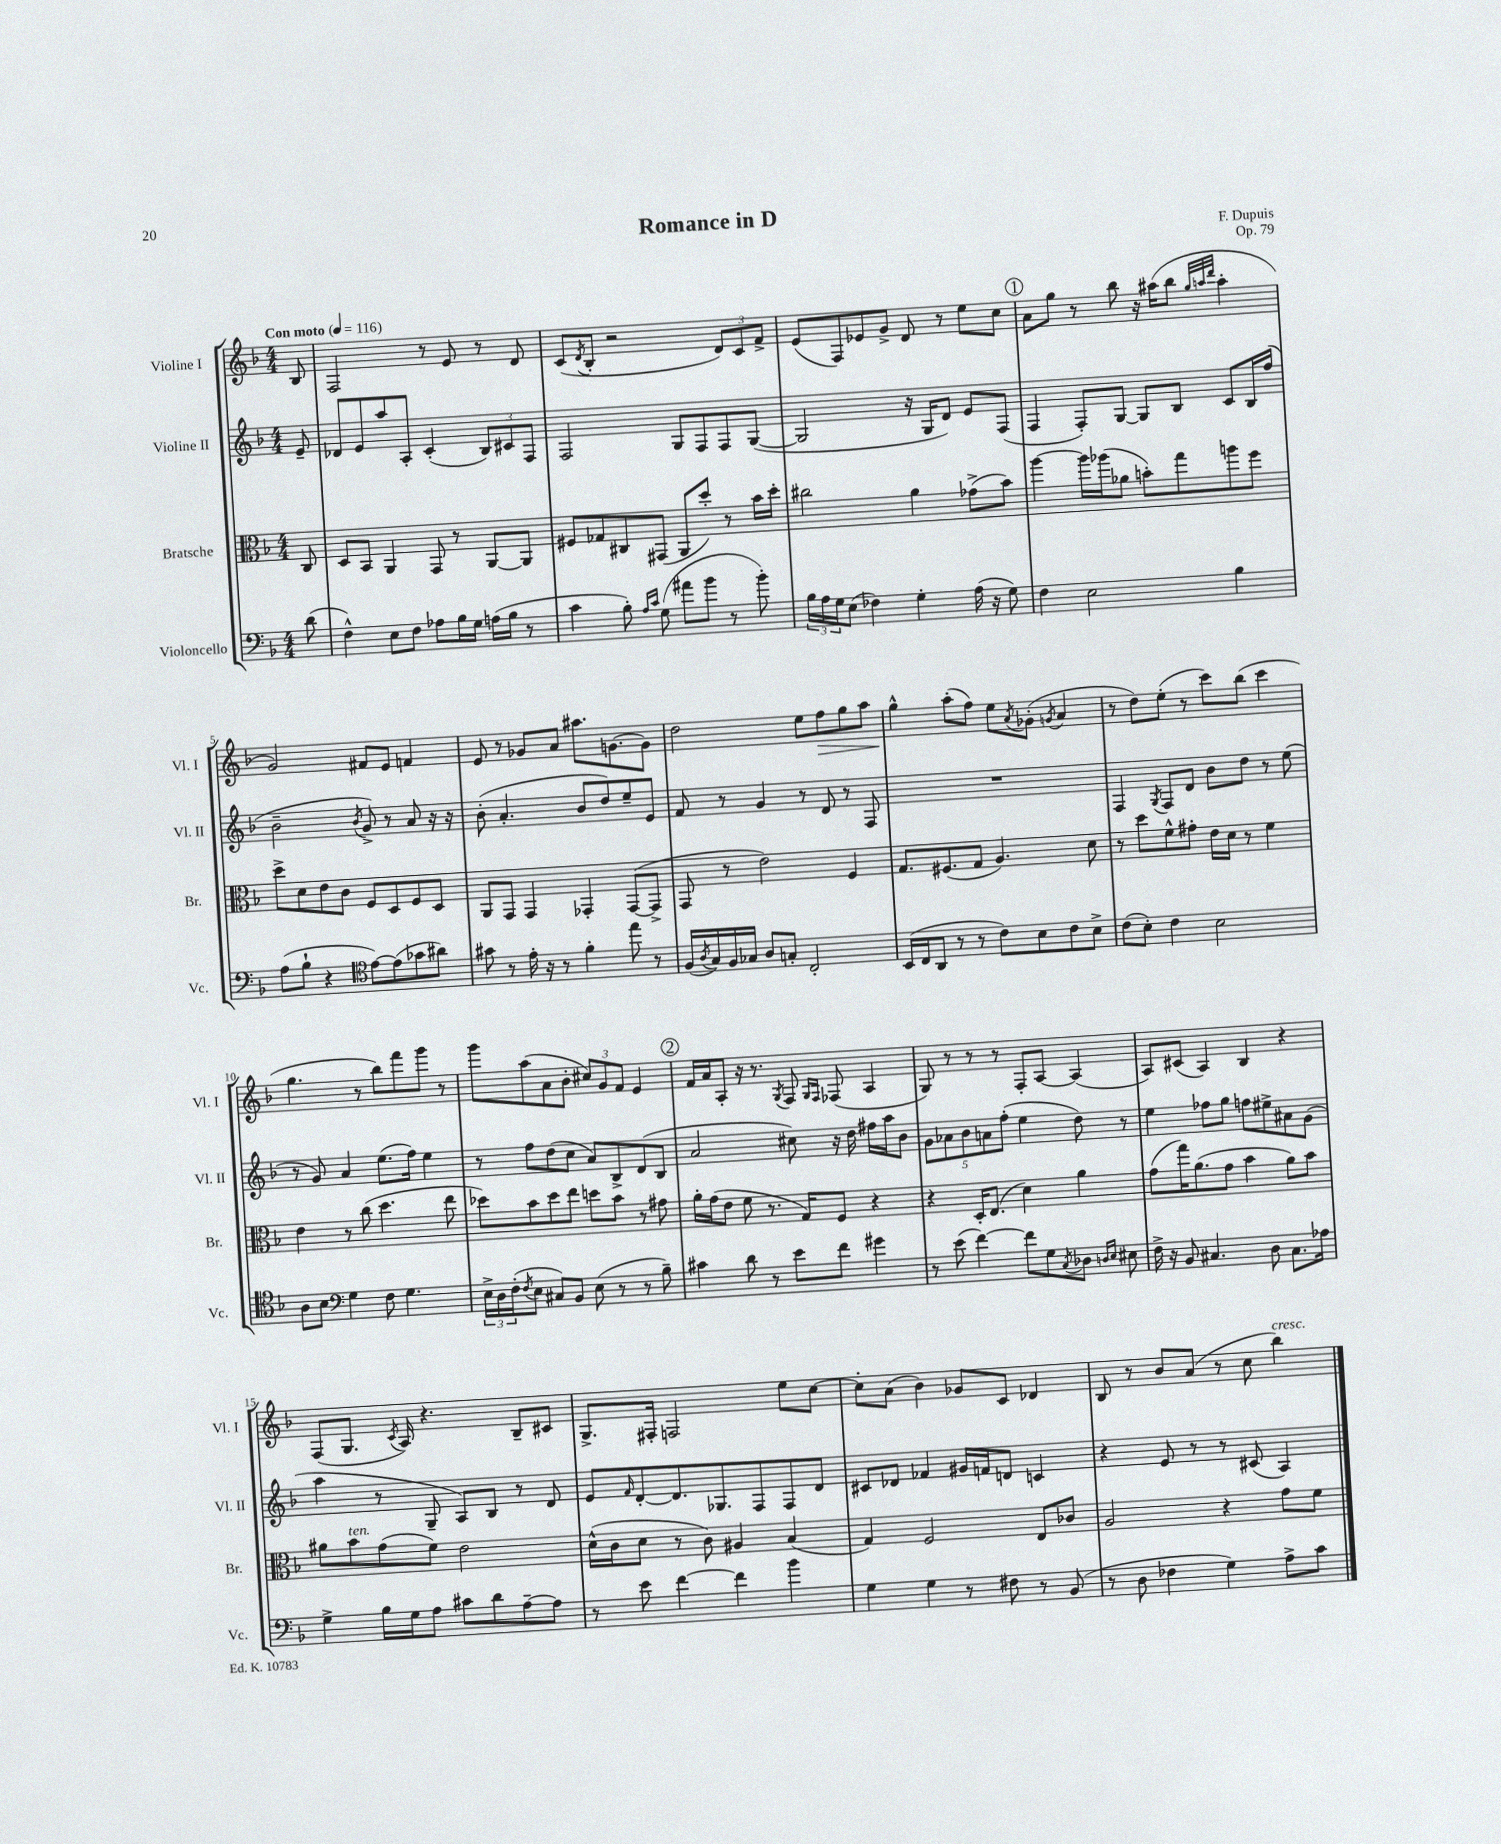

**kern	**kern	**kern	**kern
*staff4	*staff3	*staff2	*staff1
*clefF4	*clefC3	*clefG2	*clefG2
*k[b-]	*k[b-]	*k[b-]	*k[b-]
*M4/4	*M4/4	*M4/4	*M4/4
*MM116	*MM116	*MM116	*MM116
(8d	8C	8e~	8B-
=	=	=	=
4F^^)	8D	8d-	2F
.	8BB-	8e	.
8E	4AA	8aa	.
8F	.	8A'	.
8A-	8GG	(4c'	8r
16B-	8r	.	8e
16G	.	.	.
(16A	[8AA	12B-)	8r
16B-	.	.	.
.	.	12c#	.
8r	8AA]	.	8d
.	.	12F	.
=	=	=	=
4c	8F#	2F	(8c
.	.	.	8qd
.	8G-	.	8B-'
8B-')	8C#	.	2r
16qqA	.	.	.
16qqc	.	.	.
(8G	(8GG#	.	.
8a#	8AA	8G	.
8b-	8dd')	8F	.
8r	8r	8F	12d)
.	.	.	12c
8b-')	16b-	([8G	.
.	.	.	12f^
.	16dd'	.	.
=	=	=	=
24B-	2cc#	2G]	(8e
24A	.	.	.
24G	.	.	.
(8E	.	.	8F)
4F-)	.	.	8e-
.	.	.	8g^
4G'	4a	16r	8d
.	.	16G	.
.	.	8d)	8r
(16A	(8g-^	8e	8ee
16r	.	.	.
8G)	8b-)	(8F	8cc
=	=	=	=
4F	[4aa	4F	8a
.	.	.	8gg
2E	16aa]	8F')	8r
.	(16aa-	.	.
.	8a-	[8G	8bb-
.	8b')	8G]	16r
.	.	.	(16aa#
.	8gg	8B-	8bb-
.	.	.	32qqgg
.	.	.	32qqaa
.	.	.	32qqddd
4B-	8aa	8c	4aa'
.	8ff	16B-	.
.	.	(16ff	.
=	=	=	=
(8A	8dd^	2b-~	2g)
8B-`	8d	.	.
4r	8e	.	.
.	8c	.	.
*clefC4	*	*	*
.	.	8qb-	.
[8e)	8F	8g^)	8f#
(8e]	8D	8r	8e
8g-	8F	8a	4f
8a#)	8D	16r	.
.	.	16r	.
=	=	=	=
8g#	8AA	(8b-'	8e
8r	8GG	4.a'	8r
16e'	4GG	.	8g-
16r	.	.	.
8r	.	.	8a
4f'	4GG-'	8b-	8.aa#
.	.	8dd)	.
.	.	.	[8.g
8ee	([8GG-	8ee~	.
8r	8GG-^]	8e	8g]
=	=	=	=
(16F	8GG	8f	2dd
8qA	.	.	.
16G)	.	.	.
16F	8r	8r	.
16G-	.	.	.
8A	2e)	4g	.
8G'	.	.	.
2C'	.	8r	8ee
.	.	8d	8ff
.	4F	8r	8gg
.	.	8F	8aa
=	=	=	=
(16BB-	8.G	1r	4gg^^
16C	.	.	.
8AA	.	.	.
.	(8.F#	.	.
8r	.	.	(8aa'
8r	8G	.	8ff)
8c)	4.A)	.	8ee
.	.	.	8qa
8B-	.	.	(8g-'
.	.	.	8qg
8c	.	.	4a
8B-^	8d	.	.
=	=	=	=
(8c	8r	4F	8r
8B-')	8dd	.	8dd)
.	.	8qG	.
4c	8f^^	8F	(8ee'
.	8g#'	8d	8r
2B-	16e	8b-	8ccc)
.	16d	.	.
.	8r	8dd	(8bb-
.	4f	8r	4ccc
.	.	(8ee	.
=	=	=	=
8A	4e	8r	4.gg
8B-	.	8g)	.
*clefF4	*	*	*
4G	8r	4a	.
.	(8cc	.	8r
8F	4.dd	(8.ee	8bb-)
4.G	.	.	8fff
.	.	16ff)	.
.	.	4ee	8ggg
.	8ee	.	8r
=	=	=	=
24E^	8dd-)	8r	8ggg
24D	.	.	.
(24F'	.	.	.
8qF	.	.	.
8E	8b-	8ff	(8aa
8C#)	8dd-	(8dd	8a
8BB-	8ee	8cc	8b-'
(8E	8dd	8a)	12cc#)
.	.	.	12g
8r	8b-	8B-^	.
.	.	.	12f
8r	8r	(8d	4e
8B-~)	8g#	8B-	.
=	=	=	=
4c#	16a'	2a	16f
.	(16g	.	16a
.	8e	.	8A'
8d	8f	.	16r
.	.	.	8.r
8r	8.r	.	.
.	.	.	8qG
8e	.	8cc#)	8F
.	16G)	.	.
.	.	.	16qqG
.	.	.	16qqF
8f	8F	16r	(8F-
.	.	16dd	.
4g#	4r	16ff#	4A
.	.	16aa	.
.	.	8b-	.
=	=	=	=
8r	4r	10g	8G)
.	.	10a-	.
(8e	.	.	8r
.	.	10b-	.
[4f)	16D'	.	8r
.	.	10a	.
.	(8.E	.	.
.	.	.	8r
.	.	(10ff'	.
8f]	4d)	4ee	8F'
8G	.	.	[8A
8qC	.	.	.
8D-	4a	8dd)	(4A]
16qqD	.	.	.
16qqE	.	.	.
8E#	.	8r	.
=	=	=	=
16F^	(8g	4ee	8A)
16r	.	.	.
8BB-	16gg)	.	(8c#
.	(8.a	.	.
4.C#	.	8ff-	4A)
.	8g	8gg	.
.	4b-	8ff	4B-
8D	.	8ee#^	.
8.C#	8a)	8a#	4r
.	8b-	(8g	.
16A-	.	.	.
=	=	=	=
4G^	8a#	4aa	(8F
.	8b-	.	8.G
16B-	(8g	8r	.
.	.	.	8qc
16G	.	.	16A)
8A	8f)	8G~	4.r
8c#	2e	8A)	.
8d	.	8B-	.
[8A~	.	8r	8B-~
8A]	.	8d	8c#
=	=	=	=
8r	(16d^^	8e	8.G^
.	16c	.	.
.	.	16qqf	.
8e	8d	[8d'	.
.	.	.	16F#'
[4f	8r	8.d]	2F
.	8c)	.	.
.	.	8.G-	.
4f]	4A#	.	.
.	.	8F	.
4b-	(4B-	8F	8ee
.	.	8d	[8cc
=	=	=	=
4G	4G)	8c#	8cc']
.	.	8d-	(8a
4G	2F	4f-	4b-)
8r	.	16g#	8g-
.	.	16f	.
8F#	.	8d	8c
8r	8E	4c	4d-
(8BB-	8c-	.	.
=	=	=	=
8r	2A	4r	8B-
8D	.	.	8r
4F-	.	8e	8b-
.	.	8r	(8a
4G)	4r	8r	8r
.	.	(8c#	8cc
8A^	8g	4A)	4bb-)
8c	8f	.	.
==	==	==	==
*-	*-	*-	*-
